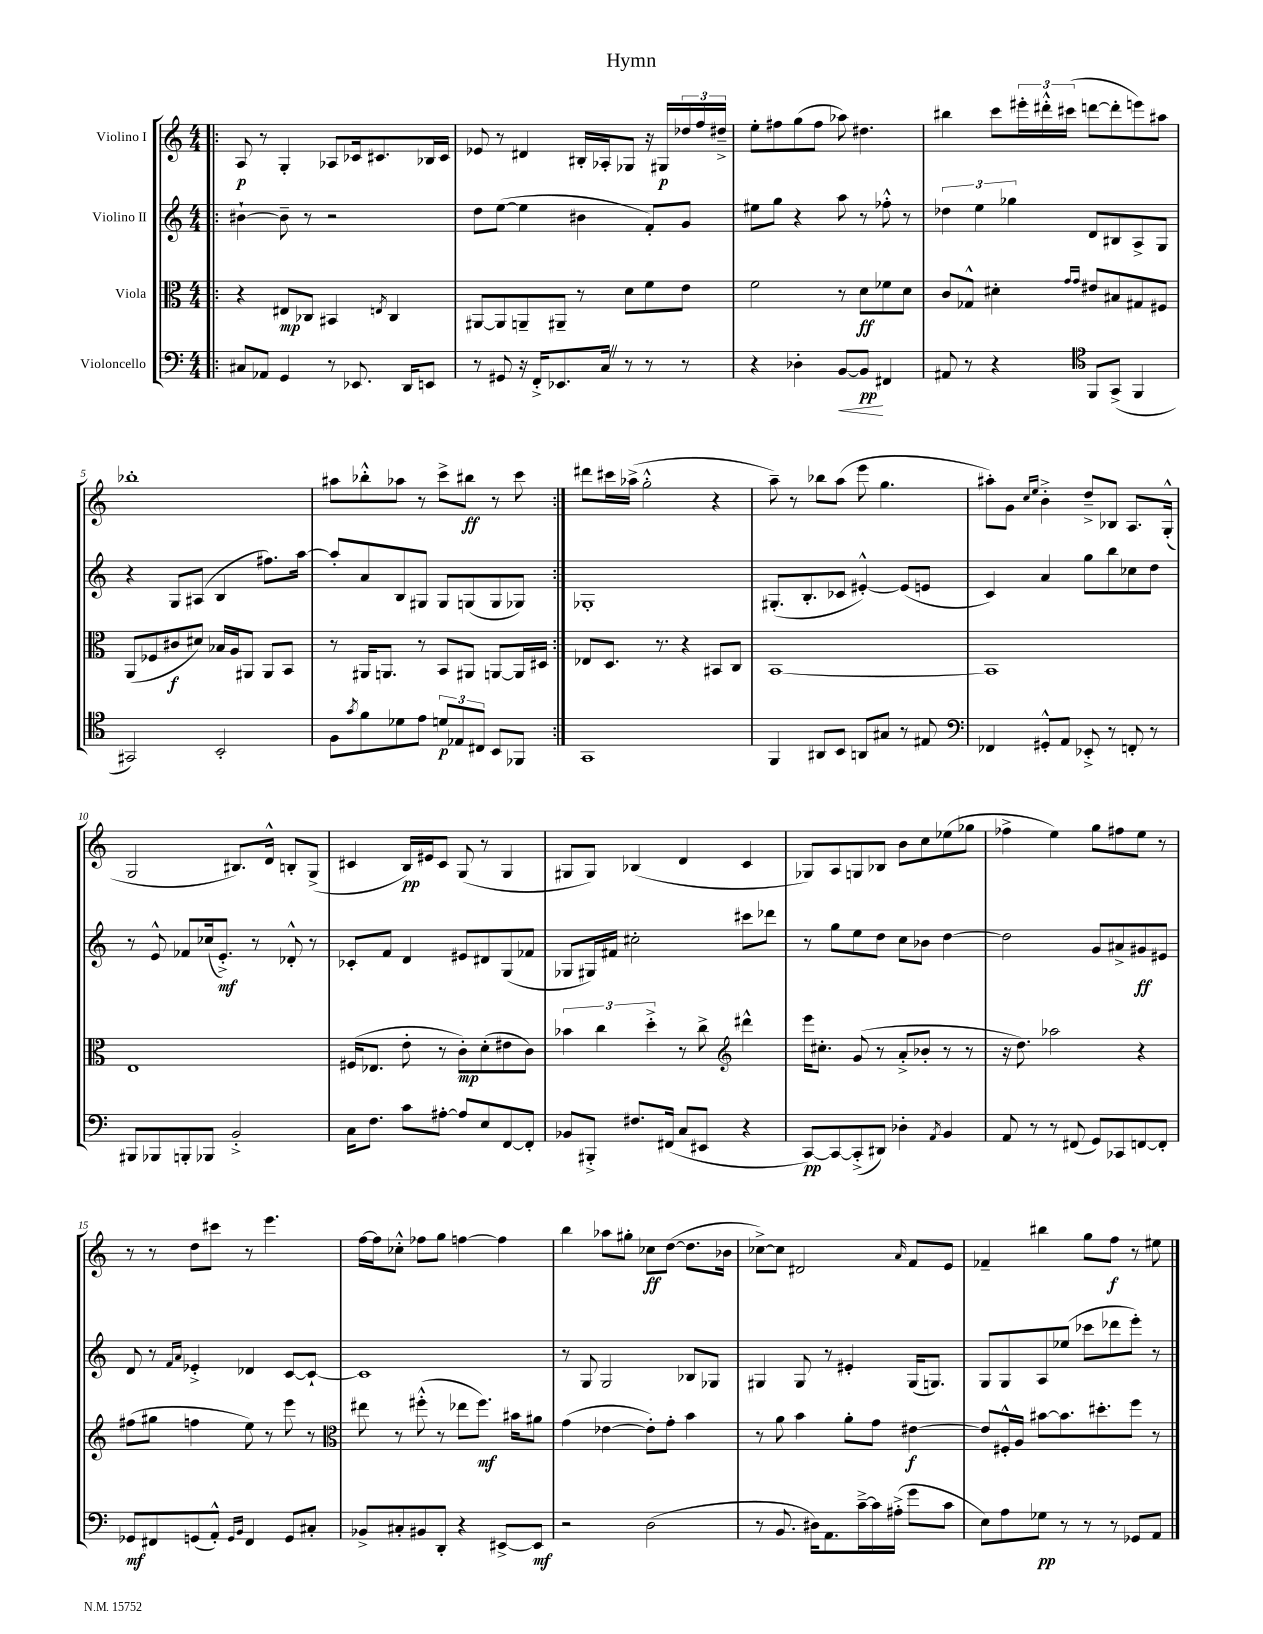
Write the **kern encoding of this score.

**kern	**kern	**kern	**kern
*staff4	*staff3	*staff2	*staff1
*clefF4	*clefC3	*clefG2	*clefG2
*k[]	*k[]	*k[]	*k[]
*M4/4	*M4/4	*M4/4	*M4/4
=!|:	=!|:	=!|:	=!|:
8C#	4r	[4b#`	8A
8AA-	.	.	8r
4GG	8E#	8b#~]	4G'
.	8C-	8r	.
8r	4BB#	2r	8A-
8.EE-	.	.	16c-
.	.	.	8.c#
.	8qE	.	.
.	4C-	.	.
16DD	.	.	.
8EE	.	.	16B-
.	.	.	16c#
=	=	=	=
8r	[8AA#	8dd	8e-
8GG#	8AA#]	([8ee	8r
16r	8AA~	4ee]	4d#
16FF'^	.	.	.
8.EE-	8AA#~	.	.
.	8r	4b#	16B#'
16C	.	.	16A-'
8r	8d	.	8G-
8r	8f	8f')	16r
.	.	.	16G#
8r	8e	8g	24dd-
.	.	.	24ff
.	.	.	24dd#~^
=	=	=	=
4r	2f	8ee#	8ee'
.	.	8gg	8ff#
4D-'	.	4r	(8gg
.	.	.	8ff#
[8BB	8r	8aa	8aa-)
8BB]	8d	8r	4.dd#
4FF#	8f-	8ff-'^^	.
.	8d	8r	.
=	=	=	=
8AA#	8c	6dd-	4bb#
8r	8G-^^	.	.
.	.	6ee	.
4r	4d#'	.	8ccc
.	.	6gg-	.
.	.	.	24eee#'
.	.	.	24ddd#'^^
.	.	.	(24ccc#
*clefC4	*	*	*
.	16qqg	.	.
.	16qqg	.	.
8FF	8e#	8d	[8ddd
(8GG^	8B#	8B#	8ddd']
4FF	8G#	8A^	8eee)
.	8F#	8G	8aa#
=	=	=	=
2GG#)	(8AA	4r	1bb-'
.	8F-	.	.
.	8c#	8G	.
.	8d#)	(8A#	.
2BB'	16B-	4B	.
.	16A	.	.
.	8AA#	.	.
.	8AA#	8.ff#)	.
.	8BB	.	.
.	.	[16aa	.
=	=	=	=
8F	8r	8aa']	8aa#
8qg	.	.	.
8f	16AA#	8a	8bb-'^^
.	8.AA	.	.
8d-	.	8B	8aa-
8e	8r	8G#	8r
12d	8BB	8G#	8ccc^
12E-	.	.	.
.	8AA#	(8G	8bb#
12C#	.	.	.
8BB	[8AA	8G	8r
8FF-	16AA]	8G-)	8ccc
.	16D#	.	.
=:|!	=:|!	=:|!	=:|!
1GG	8E-	1G-'	8ddd#
.	8.D	.	16ccc#
.	.	.	(16aa-^
.	.	.	2gg'^^
.	8.r	.	.
.	4r	.	.
.	8BB#	.	4r
.	8C	.	.
=	=	=	=
4FF	[1BB	(8.G#'	8aa~)
.	.	.	8r
.	.	8.B'	.
8AA#	.	.	8bb-
8BB	.	8c-	(8aa
8AA	.	[4e#'^^)	8eee
8G#	.	.	4.gg
8r	.	(8e#]	.
8E#	.	8e	.
=	=	=	=
*clefF4	*	*	*
4FF-	1BB]	4c)	8aa#')
.	.	.	8g
.	.	.	16qqcc
.	.	.	16qqee
8GG#'^^	.	4a	4b'^
8AA	.	.	.
8EE-'^	.	8gg	8dd~^
8r	.	8bb	8B-
8FF'	.	8cc-	8.A
8r	.	8dd	.
.	.	.	(16G'^^
=	=	=	=
8BBB#	1E	8r	2G
8BBB-	.	8e^^	.
8BBB'	.	8f-	.
8BBB-	.	(16cc-	.
.	.	8.e'^)	.
2BB'^	.	.	8.B#)
.	.	8r	.
.	.	.	16d^^
.	.	8d-'^^	8B'
.	.	8r	(8G^
=	=	=	=
16C	(16F#	8c-'	4c#
8.F	8.E-	.	.
.	.	8f	.
8c	8e'	4d	16B)
.	.	.	16e#
[8A#'	8r	.	8c#
8A#]	8c')	8e#	(8G
8E	(8d'	8d#	8r
[8FF	8e#	(8G	4G
8FF']	8c)	8f-	.
=	=	=	=
8BB-	6b-	8G-	8G#
8BBB#'^	.	16G#)	8G#)
.	6cc	.	.
.	.	16f#	.
8.F#	.	2cc#'	(4B-
.	6dd'^	.	.
(16FF#	.	.	.
8C	8r	.	4d
8EE#	8cc^	.	.
*	*clefG2	*	*
4r	4ddd#^^	8ccc#	4c
.	.	8ddd-	.
=	=	=	=
[8CC)	16eee	8r	8G-)
.	8.cc#'	.	.
8CC_	.	8gg	8A
(8CC'^]	(8g	8ee	8G
8DD#)	8r	8dd	8B-
4D-'	8a'^	8cc	8b
.	8b-'	8b-	8cc
8qAA	.	.	.
4BB	8r	[4dd	(8ee-
.	8r	.	8gg-
=	=	=	=
8AA	16r	2dd]	4ff-^
.	8.dd)	.	.
8r	.	.	.
8r	2aa-	.	4ee)
(8FF#	.	.	.
8GG)	.	8g	8gg
8CC-	.	8a#^	8ff#
[8FF	4r	8g#	8ee
8FF']	.	8e#	8r
=	=	=	=
8GG-	(8ff#	8d	8r
8FF#	8gg#	8r	8r
.	.	16qqf	.
.	.	16qqa	.
(8GG	4ff	4e-'^	8dd
8AA'^^)	.	.	8ccc#
16qqGG	.	.	.
16qqBB	.	.	.
4FF#	8ee)	4d-	8r
.	8r	.	4.eee
8GG	8eee	[8c	.
8C#'	8r	8c`_	.
=	=	=	=
*	*clefC3	*	*
8BB-^	8ee#	1c]	[16ff
.	.	.	16ff]
8C#'	8r	.	8cc-'^^
8BB#	(8ff#'^^	.	8ff-
8DD'	8r	.	8gg
4r	8ee-	.	[4ff
.	8.ff#)	.	.
[8EE#^	.	.	4ff]
.	16b#	.	.
8EE#]	8a#	.	.
=	=	=	=
2r	(4g	8r	4bb
.	.	8G	.
.	[4e-	2G	8aa-
.	.	.	8gg#'
(2D	8e-'])	.	8cc-
.	8g'	.	([8dd
.	4b	8B-	8.dd]
.	.	8G-	.
.	.	.	16b-
=	=	=	=
8r	8r	4G#	[8cc-^)
8.BB	8a	.	8cc-]
.	4b	8G#	2d#
16D#)	.	.	.
8.AA	.	8r	.
.	8a'	4e#'	.
[16c~^	.	.	.
16c]	8g	.	.
(16A#'^	.	.	.
.	.	.	16qqa
8g	[4e#	(16G#	8f
.	.	8.G)	.
8c	.	.	8e
=	=	=	=
8E)	8e#]	8G	4f-~
8A	16F#'^^	8G	.
.	16A	.	.
8G-	[8b#	8A	4bb#
8r	8.b#]	(8ee-	.
8r	.	8ccc-	8gg
.	8.dd#'	.	.
8r	.	8ddd-	8ff
8GG-	8ff	8eee')	8r
8AA	8r	8r	8ee#
==	==	==	==
*-	*-	*-	*-
